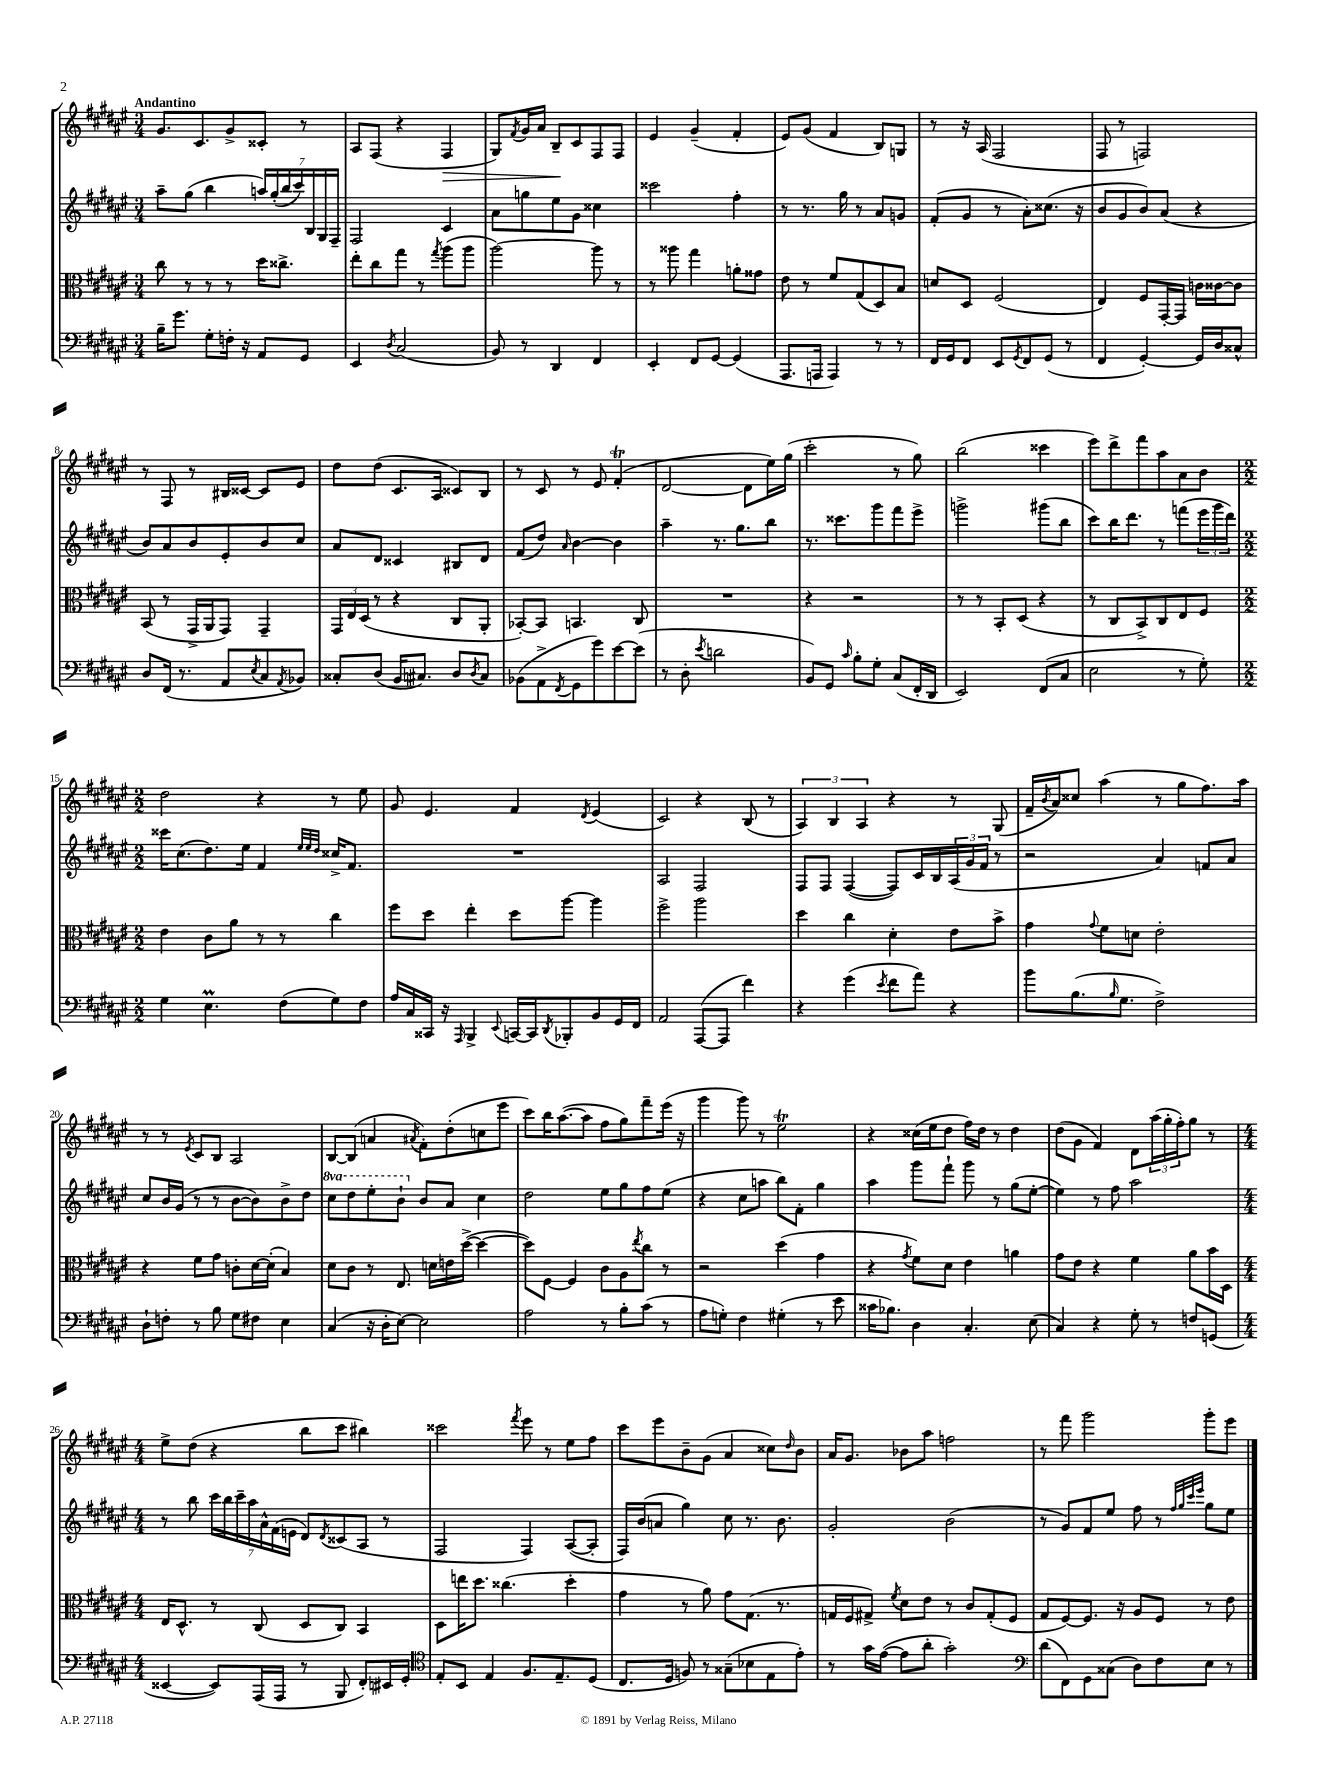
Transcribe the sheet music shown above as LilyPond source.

<<
\new StaffGroup <<
\new Staff = "s0" {
    \clef treble \key fis \major \numericTimeSignature \time 3/4 \tempo "Andantino"
    gis'8. cis'8. gis'8-> cisis'8-. r8 |
    ais8 fis8( r4 fis4\> |
    gis8) \acciaccatura { fis'8 } gis'16 ais'16 b8--\! cis'8 fis8 fis8 |
    eis'4 gis'4--( fis'4-. |
    eis'8) gis'8( fis'4 b8) g8 |
    r8 r16 ais16( fis2 |
    fis8 r8 f2) |
    r8 fis8 r8 bis16 cisis'16~ cisis'8 eis'8 |
    dis''8 dis''8( cis'8. ais16 cisis'8) b8 |
    r8 cis'8 r8 eis'8 fis'4-.\trill( |
    dis'2~ dis'8 eis''16) gis''16( |
    cis'''2-. r8 gis''8) |
    b''2( cisis'''4 |
    eis'''8) dis'''8-> fis'''8 ais''8 ais'8 b'8 |
    \numericTimeSignature \time 2/2 dis''2 r4 r8 eis''8 |
    gis'8 eis'4. fis'4 \acciaccatura { dis'8 } eis'4( |
    cis'2) r4 b8( r8 |
    \tuplet 3/2 { ais4) b4 ais4 } r4 r8 gis8( |
    fis'16-- \acciaccatura { b'8 } ais'16) cisis''8 ais''4( r8 gis''8 fis''8.) ais''16 |
    r8 r8 \acciaccatura { eis'8 } cis'8 b8 ais2 |
    b8~ b8( a'4 \acciaccatura { ais'8 } fis'8-.) dis''8-.( c''8 eis'''8 |
    cis'''8) b''16 ais''8.~( ais''8 fis''8 gis''8) fis'''8-- eis'''16( r16 |
    gis'''4 gis'''8) r8 eis''2\trill |
    r4 cisis''16( eis''16 dis''8 fis''16) dis''16 r8 dis''4 |
    dis''8( gis'8 fis'4) dis'8 \tuplet 3/2 { ais''16( gis''16-. fis''16-.) } gis''8 r8 |
    \numericTimeSignature \time 4/4 eis''8-> dis''8( r4 b''8 cis'''8 bis''4) |
    cisis'''2 \acciaccatura { fis'''8 } eis'''8 r8 eis''8 fis''8 |
    cis'''8 eis'''8 b'8-- gis'8( ais'4 cisis''8) \grace { dis''16 } b'8 |
    ais'16 gis'8. bes'8 ais''8 f''2 |
    r8 fis'''8 gis'''2 gis'''8-. eis'''8 \bar "|." |
}
\new Staff = "s1" {
    \clef treble \key fis \major \numericTimeSignature \time 3/4 \set Staff.ottavationMarkups = #ottavation-simple-ordinals
    ais''8-- gis''8( b''4 \tuplet 7/4 { a''16) gis''16-.( b''16 cis'''16) b16 gis16 fis16-- } |
    fis2 cis'4 |
    ais'8 g''8 eis''8 gis'8 cisis''4 |
    cisis'''2 fis''4-. |
    r8 r8. gis''16 r8 ais'8 g'8 |
    fis'8-.( gis'8 r8 ais'8-.) cisis''8.( r16 |
    b'8 gis'8 b'8) ais'8( r4 |
    b'8) ais'8 b'8 eis'8-. b'8 cis''8 |
    ais'8 dis'8 cisis'4 bis8 dis'8 |
    fis'8( dis''8) \grace { ais'16 } b'4~ b'4 |
    ais''4-- r8. gis''8. b''8 |
    r8. cisis'''8. gis'''8 fis'''8 eis'''8-> |
    g'''2-> gis'''8( b''8 |
    cis'''8) b''16 dis'''8. r8 f'''8( \tuplet 3/2 { eis'''16 gis'''16 dis'''16) } |
    \numericTimeSignature \time 2/2 cisis'''16 cis''8.( dis''8.) eis''16 fis'4 \grace { eis''32 eis''32 dis''32 } cisis''16-> fis'8. |
    R1 |
    ais2 fis2 |
    fis8 fis8 fis4~( fis8) cis'16 b16 \tuplet 3/2 { ais16( gis'16 fis'16 } r8 |
    r2 ais'4) f'8 ais'8 |
    cis''8 b'16 gis'16( r8 r8 b'8~ b'8) b'8-> dis''8 |
    \ottava #1 cis'''8 dis'''8 eis'''8-. b''8-! \ottava #0 b'8 ais'8 cis''4 |
    dis''2 eis''8 gis''8 fis''8 eis''8( |
    r4 cis''8 a''8 b''8) fis'8-. gis''4 |
    ais''4 gis'''8 fis'''8-! gis'''8 r8 gis''8( eis''8~-. |
    eis''4) r8 fis''8 ais''2 |
    \numericTimeSignature \time 4/4 r8 b''8 \tuplet 7/4 { cis'''16 b''16 cis'''16-- ais''16 ais'16-^ fis'16( e'16 } dis'8) \acciaccatura { dis'8 } cisis'8( ais8 r8 |
    fis2 fis4) ais8~( ais8-. |
    fis16) b'16( a'8 gis''4) cis''8 r8. b'8. |
    gis'2-. b'2( |
    r8 gis'8) fis'8 eis''8 fis''8 r8 \grace { fis''32 gis''32 cis'''32 eis'''32 } gis''8 eis''8 \bar "|." |
}
\new Staff = "s2" {
    \clef alto \key fis \major \numericTimeSignature \time 3/4
    cis''8 r8 r8 r8 dis''16 cisis''8.-> |
    eis''8-. cis''8 gis''8 r8 \acciaccatura { gis''8 } ais''8( ais''8 |
    ais''2~) ais''8 r8 |
    r8 aisis''8 gis''4 a'8-. gisis'8 |
    eis'8 r8 fis'8 gis8( dis8) b8 |
    d'8 dis8 fis2( |
    eis4) fis8 gis,16~-. gis,16 c'16 cisis'16~ cisis'8 |
    b,8( r8 gis,16-> ais,16 gis,8) gis,4-- |
    \tuplet 3/2 { gis,16 eis16 dis16( } r8 r4 cis8 ais,8-. |
    bes,8~-.) bes,8 b,4. cis8 |
    R2. |
    r4 r2 |
    r8 r8 b,8-. dis8( r4 |
    r8 cis8 b,8->) cis8 eis8 fis8 |
    \numericTimeSignature \time 2/2 eis'4 cis'8 ais'8 r8 r8 cis''4 |
    fis''8 dis''8 eis''4-. dis''8 ais''8~ ais''4 |
    fis''2-> ais''2 |
    dis''4 cis''4 dis'4-. eis'8 b'8-> |
    gis'4 \appoggiatura { gis'8 } fis'8 d'8 eis'2-. |
    r4 fis'8 gis'8 c'8-. dis'16~ dis'16-.( b4) |
    dis'8 cis'8 r8 eis8. d'16 e'16 dis''16~->( dis''4~ |
    dis''8) fis8~ fis4 cis'8 ais8 \acciaccatura { eis''8 } cis''8 r8 |
    r2 dis''4( gis'4 |
    r4 \acciaccatura { gis'8 } fis'8) dis'8 eis'4 a'4 |
    gis'8 eis'8 r4 fis'4 ais'8 b'16 dis16 |
    \numericTimeSignature \time 4/4 eis16 dis8.-^ r8 cis8( dis8 cis8) b,4 |
    dis8 e''16 dis''8. cisis''4.( dis''4-. |
    gis'4 r8 ais'8) gis'8 gis8.( r8. |
    g16 fis16 gis8->) \acciaccatura { fis'8 } dis'8 eis'8 r8 cis'8 gis8-.( fis8 |
    gis8 fis8~) fis8. r16 ais8 fis8 r8 eis'8 \bar "|." |
}
\new Staff = "s3" {
    \clef bass \key fis \major \numericTimeSignature \time 3/4
    b16-- gis'8. gis8-. f16-. r16 ais,8 gis,8 |
    eis,4 \acciaccatura { dis8 } cis2( |
    b,8) r8 dis,4 fis,4 |
    eis,4-. fis,8 gis,8~ gis,4( |
    ais,,8. a,,16 a,,4) r8 r8 |
    fis,16 gis,16 fis,8 eis,8 \acciaccatura { gis,8 } fis,8 gis,8( r8 |
    fis,4 gis,4~-.) gis,16 dis16 cisis8-^ |
    dis8 fis,16( r8. ais,8 \acciaccatura { eis8 } cis8 \acciaccatura { ais,8 } bes,8) |
    cisis8-. dis8( b,16 cis8.) dis8 \acciaccatura { dis8 } cis8 |
    bes,8( ais,8-> \acciaccatura { fis,8 } gis,8 gis'8) eis'8~ eis'8( |
    r8 dis8-. \acciaccatura { eis'8 } d'2 |
    b,8) gis,8 \grace { cis'16 } b8-. gis8-. cis8( fis,16-. dis,16 |
    eis,2) fis,8( cis8 |
    eis2 r8 gis8-.) |
    \numericTimeSignature \time 2/2 gis4 eis4.\prall fis8( gis8) fis8 |
    ais16 cis16 cisis,16 r16 \grace { ais,,16 } b,,4-> \appoggiatura { eis,8 } c,16~ c,16 \acciaccatura { dis,8 } bes,,8-. b,8 gis,16 fis,16 |
    ais,2 ais,,8~( ais,,8 fis'4) |
    r4 gis'4( \acciaccatura { eis'8 } fis'8 ais'8) r4 |
    b'8 b8.( \grace { b16 } gis8. fis2->) |
    dis8-! f8-. r8 b8 gis8 fis8 eis4 |
    cis4( r16 dis16-. eis8~) eis2 |
    ais2 r8 b8-. cis'8( r8 |
    ais8 g8-.) fis4 gis4-.( r8 eis'8 |
    cisis'16 bes8.) dis4 cis4.-. eis8( |
    cis4) r4 gis8-. r8 f8 g,8( |
    \numericTimeSignature \time 4/4 eisis,4~ eisis,8) ais,,16( ais,,16 r8 b,,8 fis,8-.) eis,16 gis,16-. |
    \clef tenor eis8-. b,8 eis4 fis8. eis8.-- dis8( |
    cis8. dis16 f8) r8 gisis8--( bes8 eis8 eis'8-.) |
    r8 gis'16 eis'16~( eis'8 ais'8-. gis'2-.) |
    \clef bass dis'8( fis,8) gis,8 cisis8( dis8) fis8 eis8 r8 \bar "|." |
}
>>
>>
